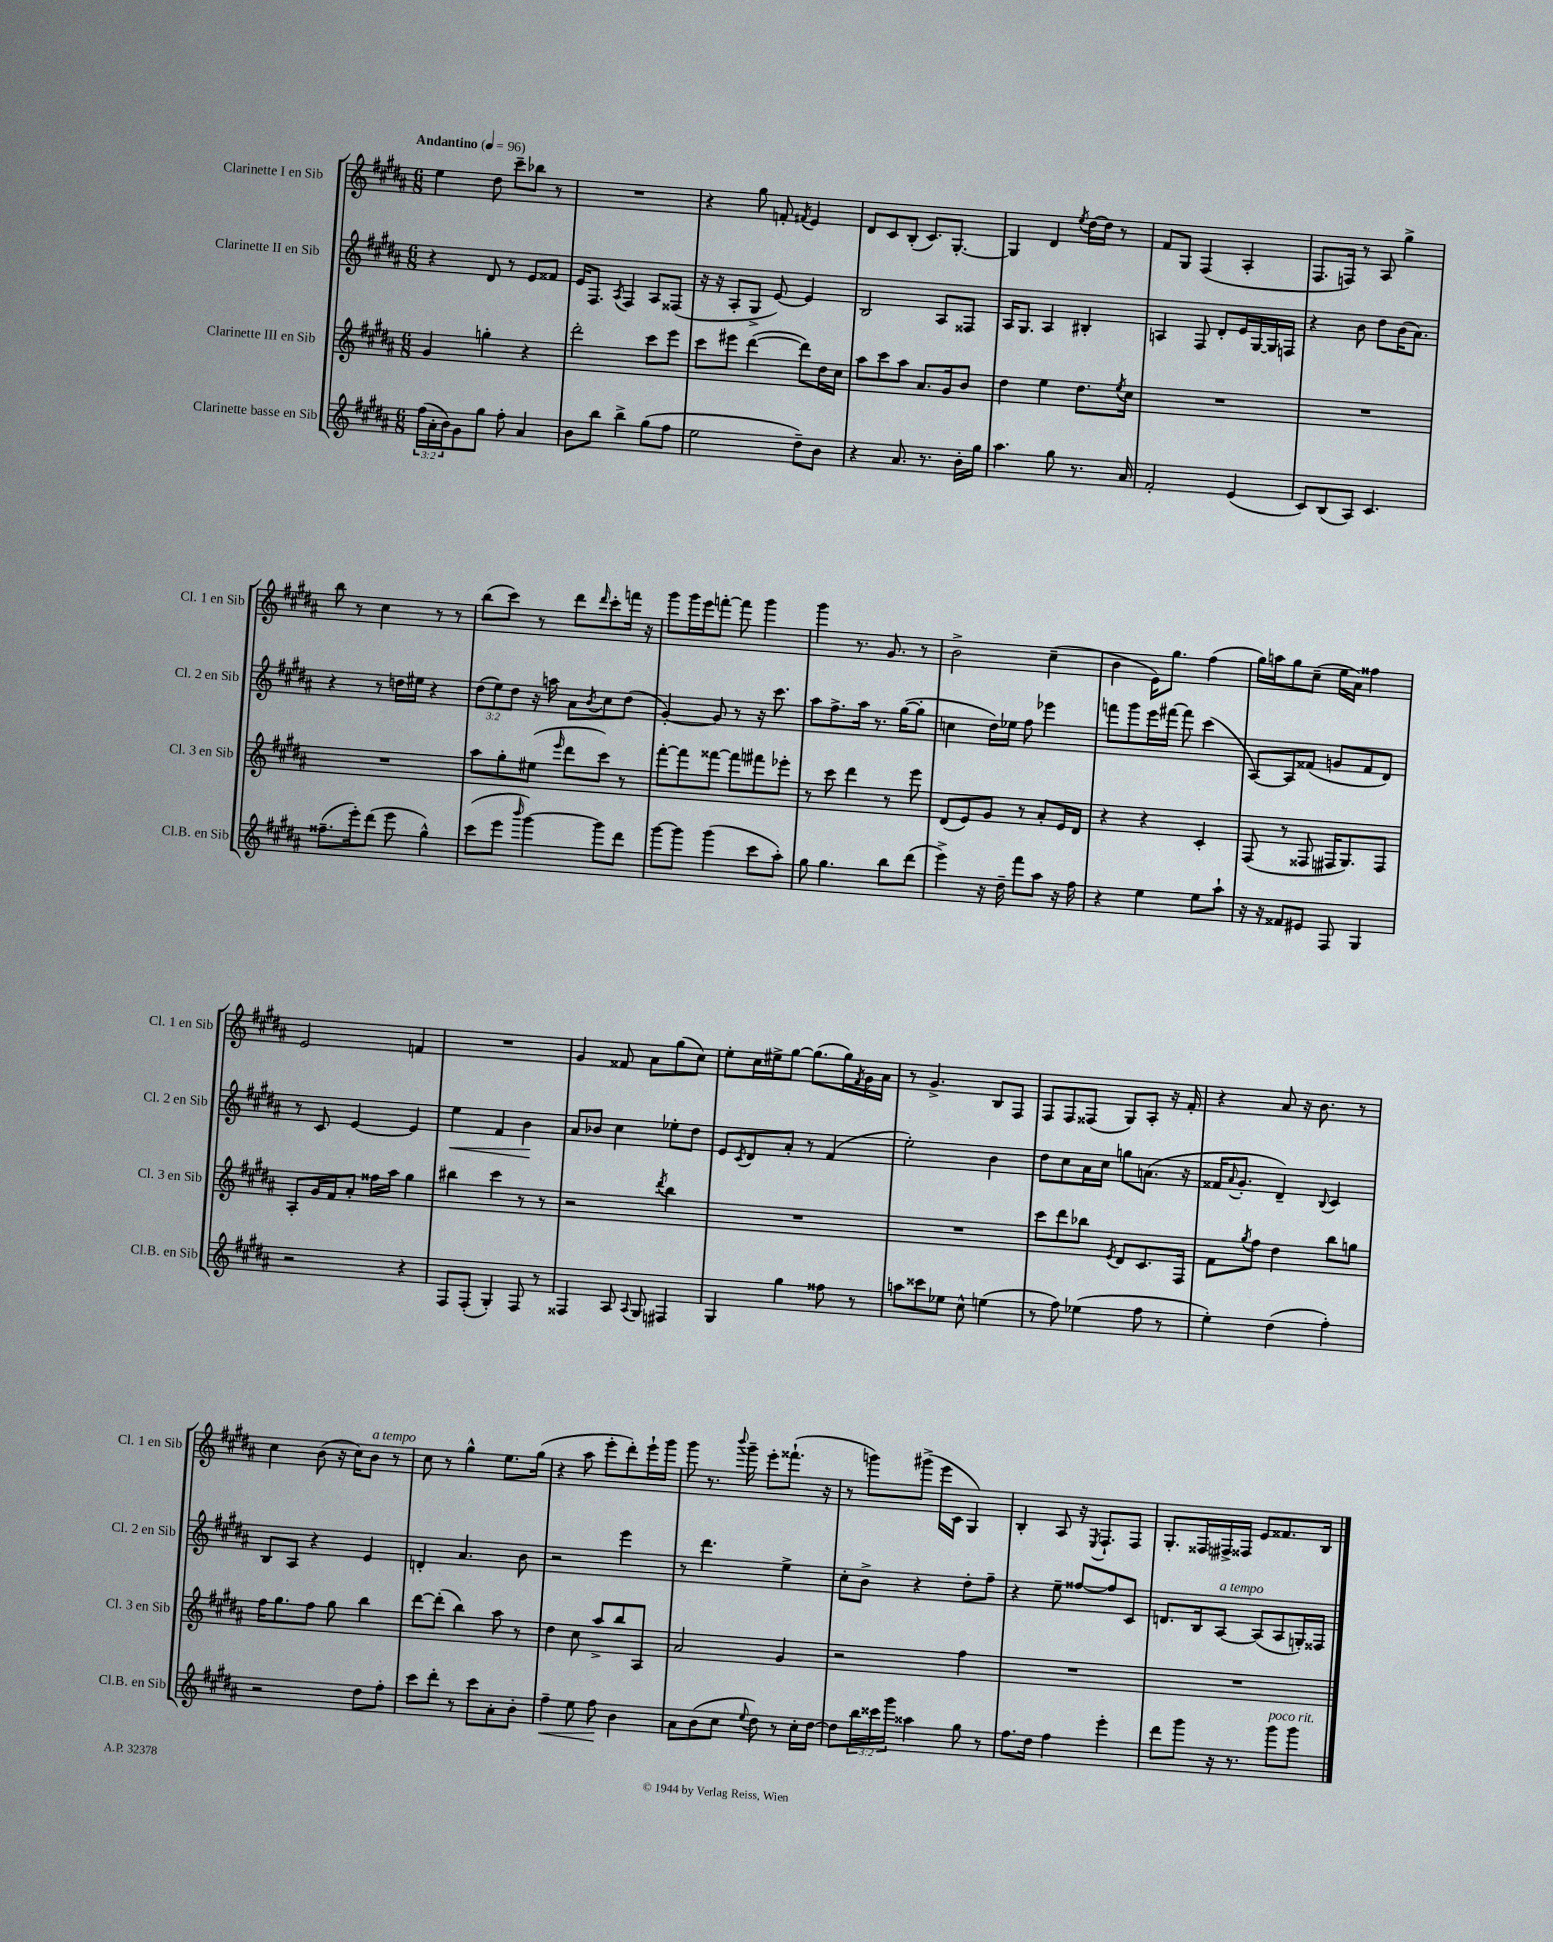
<<
\new StaffGroup <<
\new Staff = "s0" \with { instrumentName = "Clarinette I en Sib" shortInstrumentName = "Cl. 1 en Sib" } {
    \clef treble \key b \major \numericTimeSignature \time 6/8 \tempo "Andantino" 4 = 96
    e''4 dis''8 cis'''8-- bes''8 r8 |
    R2. |
    r4 gis''8 f'8-. \acciaccatura { fis'8 } e'4 |
    dis'8 cis'8 b8-.( cis'8.) gis8.~-. |
    gis4 dis'4 \acciaccatura { e''8 } dis''16~ dis''16 r8 |
    fis'8 gis8 fis4( ais4-. |
    fis8. f16) r8 ais8 gis''4-> |
    b''8 r8 cis''4 r8 r8 |
    b''8( cis'''8) r8 dis'''8 \grace { dis'''16 } cis'''8-. f'''16 r16 |
    gis'''8 gis'''16 e'''16 f'''8~-. f'''8 gis'''4 |
    gis'''4 r8. gis'8. r8 |
    b'2-> cis''4--( |
    b'4 e'16) gis''8. fis''4( |
    gis''16) a''16 gis''8 cis''8--( e''16 ais'16) fisis''4 |
    e'2 f'4 |
    R2. |
    gis'4 fisis'8 ais'8 gis''8( cis''8) |
    e''8-. cis''16 eis''16-> gis''8~ gis''8.( gis''16) \acciaccatura { fis'8 } gis'16 ais'16 |
    r8 gis'4.-> b8 fis8 |
    fis8 fis8 fisis8( gis8) ais8-. r16 fis'16-. |
    r4 ais'8 r16 b'8. r8 |
    cis''4 b'8( r16 cis''16) b'8^\markup { \italic "a tempo" } r8 |
    cis''8 r8 gis''4-^ e''8. gis''16( |
    r4 ais''8 e'''8-. dis'''8-.) e'''16-! gis'''16 |
    gis'''8 r8. \appoggiatura { b'''8 } gis'''16-- e'''8-. fisis'''8.-!( r16 |
    r8 g'''8) gis'''8->( e'''16 cis'16 gis4) |
    b4-. ais8 r16 \acciaccatura { e8 } fis8.-! fis8 |
    gis8.-. fisis16 fis16-> fisis16 e'8 fisis'8. b16 \bar "|." |
}
\new Staff = "s1" \with { instrumentName = "Clarinette II en Sib" shortInstrumentName = "Cl. 2 en Sib" } {
    \clef treble \key b \major \numericTimeSignature \time 6/8 \override Staff.TupletNumber.text = #tuplet-number::calc-fraction-text
    r4 dis'8 r8 e'8 fisis'8 |
    e'16 fis8. \acciaccatura { ais8 } fis4 ais8 fisis8( |
    r16 r16 ais8-. gis8-> e'8~) e'4 |
    b2 ais8 fisis8 |
    ais16 gis8. ais4 bis4-. |
    a4 fis8 dis'8-. e'16 gis16~ gis16 f16 |
    r4 b'8 dis''8 b'16( ais'8.) |
    r4 r8 d''16 eis''16 r4 |
    \tuplet 3/2 { dis''8( e''8) dis''8 } r16 a''16 ais'8 \acciaccatura { b'8 } cis''8 dis''8( |
    gis'4~-.) gis'8 r8 r16 cis'''8. |
    ais''8 fis''8.-> ais''16 r8. gis''16~( gis''8-. |
    c''4 dis''16) ees''16 fis''8 ees'''4 |
    f'''8 gis'''8 e'''16 fis'''16~ fis'''8 cis'''4( |
    ais8~) ais8 fisis'8( g'8 fisis'8 dis'8) |
    r8 cis'8 e'4~ e'4 |
    e''4\< fis'4 b'4\! |
    ais'8 bes'8 cis''4 ees''8-. dis''8 |
    e'8 \acciaccatura { cis'8 } dis'8 ais'8-. r8 fis'4( |
    e''2-.) b'4 |
    dis''8 cis''8 ais'16 cis''16 g''8 a'8.( r16 |
    fisis'16 \appoggiatura { ais'8 } gis'8.-. dis'4--) \appoggiatura { b8 } cis'4 |
    b8 ais8 r4 e'4 |
    d'4-. ais'4. b'8 |
    r2 e'''4 |
    r8 dis'''4. e''4-> |
    cis''8-. b'8-> r4 dis''8-. fis''8-- |
    r4 e''8-- fisis''8~ fisis''8 cis'8 |
    d'8. b16 ais8~^\markup { \italic "a tempo" } ais8( ais8 g16-.) fisis16 \bar "|." |
}
\new Staff = "s2" \with { instrumentName = "Clarinette III en Sib" shortInstrumentName = "Cl. 3 en Sib" } {
    \clef treble \key b \major \numericTimeSignature \time 6/8
    gis'4 g''4-. r4 |
    dis'''2-. cis'''8 e'''8 |
    cis'''8 eis'''8 dis'''4~( dis'''8) dis''16 cis''16 |
    ais''8 cis'''8 ais''8 ais'8. gis'16 b'8 |
    dis''4 e''4 dis''8. \acciaccatura { e''8 } cis''16 |
    R2. |
    R2. |
    R2. |
    ais''8 gis''8-. eis''8( \grace { e'''16 } dis'''8 cis'''8) r8 |
    fis'''8~-. fis'''8 fisis'''8~ fisis'''8 fis'''8 ees'''8-. |
    r8 cis'''8 dis'''4 r8 e'''8 |
    dis'8( e'8) gis'8 r8 ais'8-. e'16 dis'16 |
    r4 r4 cis'4-. |
    fis8( r8 fisis8 fis16 gis8.) fis8 |
    ais8-. gis'16 fis'16 ais'8-. fisis''16 ais''16 gis''4 |
    bis''4 cis'''4 r8 r8 |
    r2 \acciaccatura { dis'''8 } b''4 |
    R2. |
    R2. |
    cis'''8 dis'''8 bes''8 \acciaccatura { e'8 } dis'8 cis'8. fis16 |
    fis'8 \acciaccatura { gis''8 } fis''8 dis''4 b''8 g''8 |
    fis''16 gis''8. fis''8 gis''8 b''4 |
    dis'''8~ dis'''8-.( b''4) ais''8 r8 |
    dis''4 cis''8 ais''8-> b''8 ais8 |
    ais'2 gis'4 |
    r2 fis''4 |
    R2. |
    R2. \bar "|." |
}
\new Staff = "s3" \with { instrumentName = "Clarinette basse en Sib" shortInstrumentName = "Cl.B. en Sib" } {
    \clef treble \key b \major \numericTimeSignature \time 6/8 \override Staff.TupletNumber.text = #tuplet-number::calc-fraction-text
    \tuplet 3/2 { fis''16( ais'16-. b'16) } gis'8 gis''8 fis''8-. ais'4 |
    b'8 b''8 b''4-> gis''8( fis''8 |
    e''2 dis''8--) b'8 |
    r4 ais'8. r8. b'16-. gis''16 |
    ais''4. gis''8 r8. ais'16 |
    fis'2-. e'4( |
    cis'8) b8( ais8) cis'4. |
    fisis''8.--( e'''16-.) dis'''8( e'''8 gis''4-^) |
    cis'''8( e'''8 \grace { b'''16 } gis'''4~) gis'''8 dis'''8 |
    gis'''8~ gis'''8 gis'''4( cis'''8 ais''8-.) |
    gis''8 gis''4. b''8 dis'''8( |
    e'''4->) r16 dis''16-- fis'''8 ais''8 r16 fis''16 |
    r4 e''4 e''8 ais''8-! |
    r16 r16 fisis'8 eis'8 fis8 gis4 |
    r2 r4 |
    fis8 fis8-.( gis4-.) fis8 r8 |
    fisis4 ais8 \appoggiatura { ais8 } gis8 fis4 |
    gis4 gis''4 fisis''8 r8 |
    a''8 cisis'''8 ees''8 cis''8-^ e''4( |
    r8 fis''8) ees''4( fis''8 r8 |
    e''4-.) dis''4( fis''4-.) |
    r2 dis''8 fis''8-. |
    cis'''8 dis'''8-. r8 cis'''8 ais'8-. b'8-. |
    fis''4--\< e''8 fis''8\! b'4 |
    ais'8 b'8( cis''8 \appoggiatura { e''8 } dis''8) r8 cis''16-. dis''16~ |
    dis''8 \tuplet 3/2 { b''16 cisis'''16 gis'''16 } aisis''4 gis''8 r8 |
    fis''8. dis''16 fis''4 e'''4-. |
    dis'''8 gis'''8 r16 r8. gis'''8^\markup { \italic "poco rit." } gis'''8 \bar "|." |
}
>>
>>
\layout { \context { \Score \remove "Bar_number_engraver" } }
